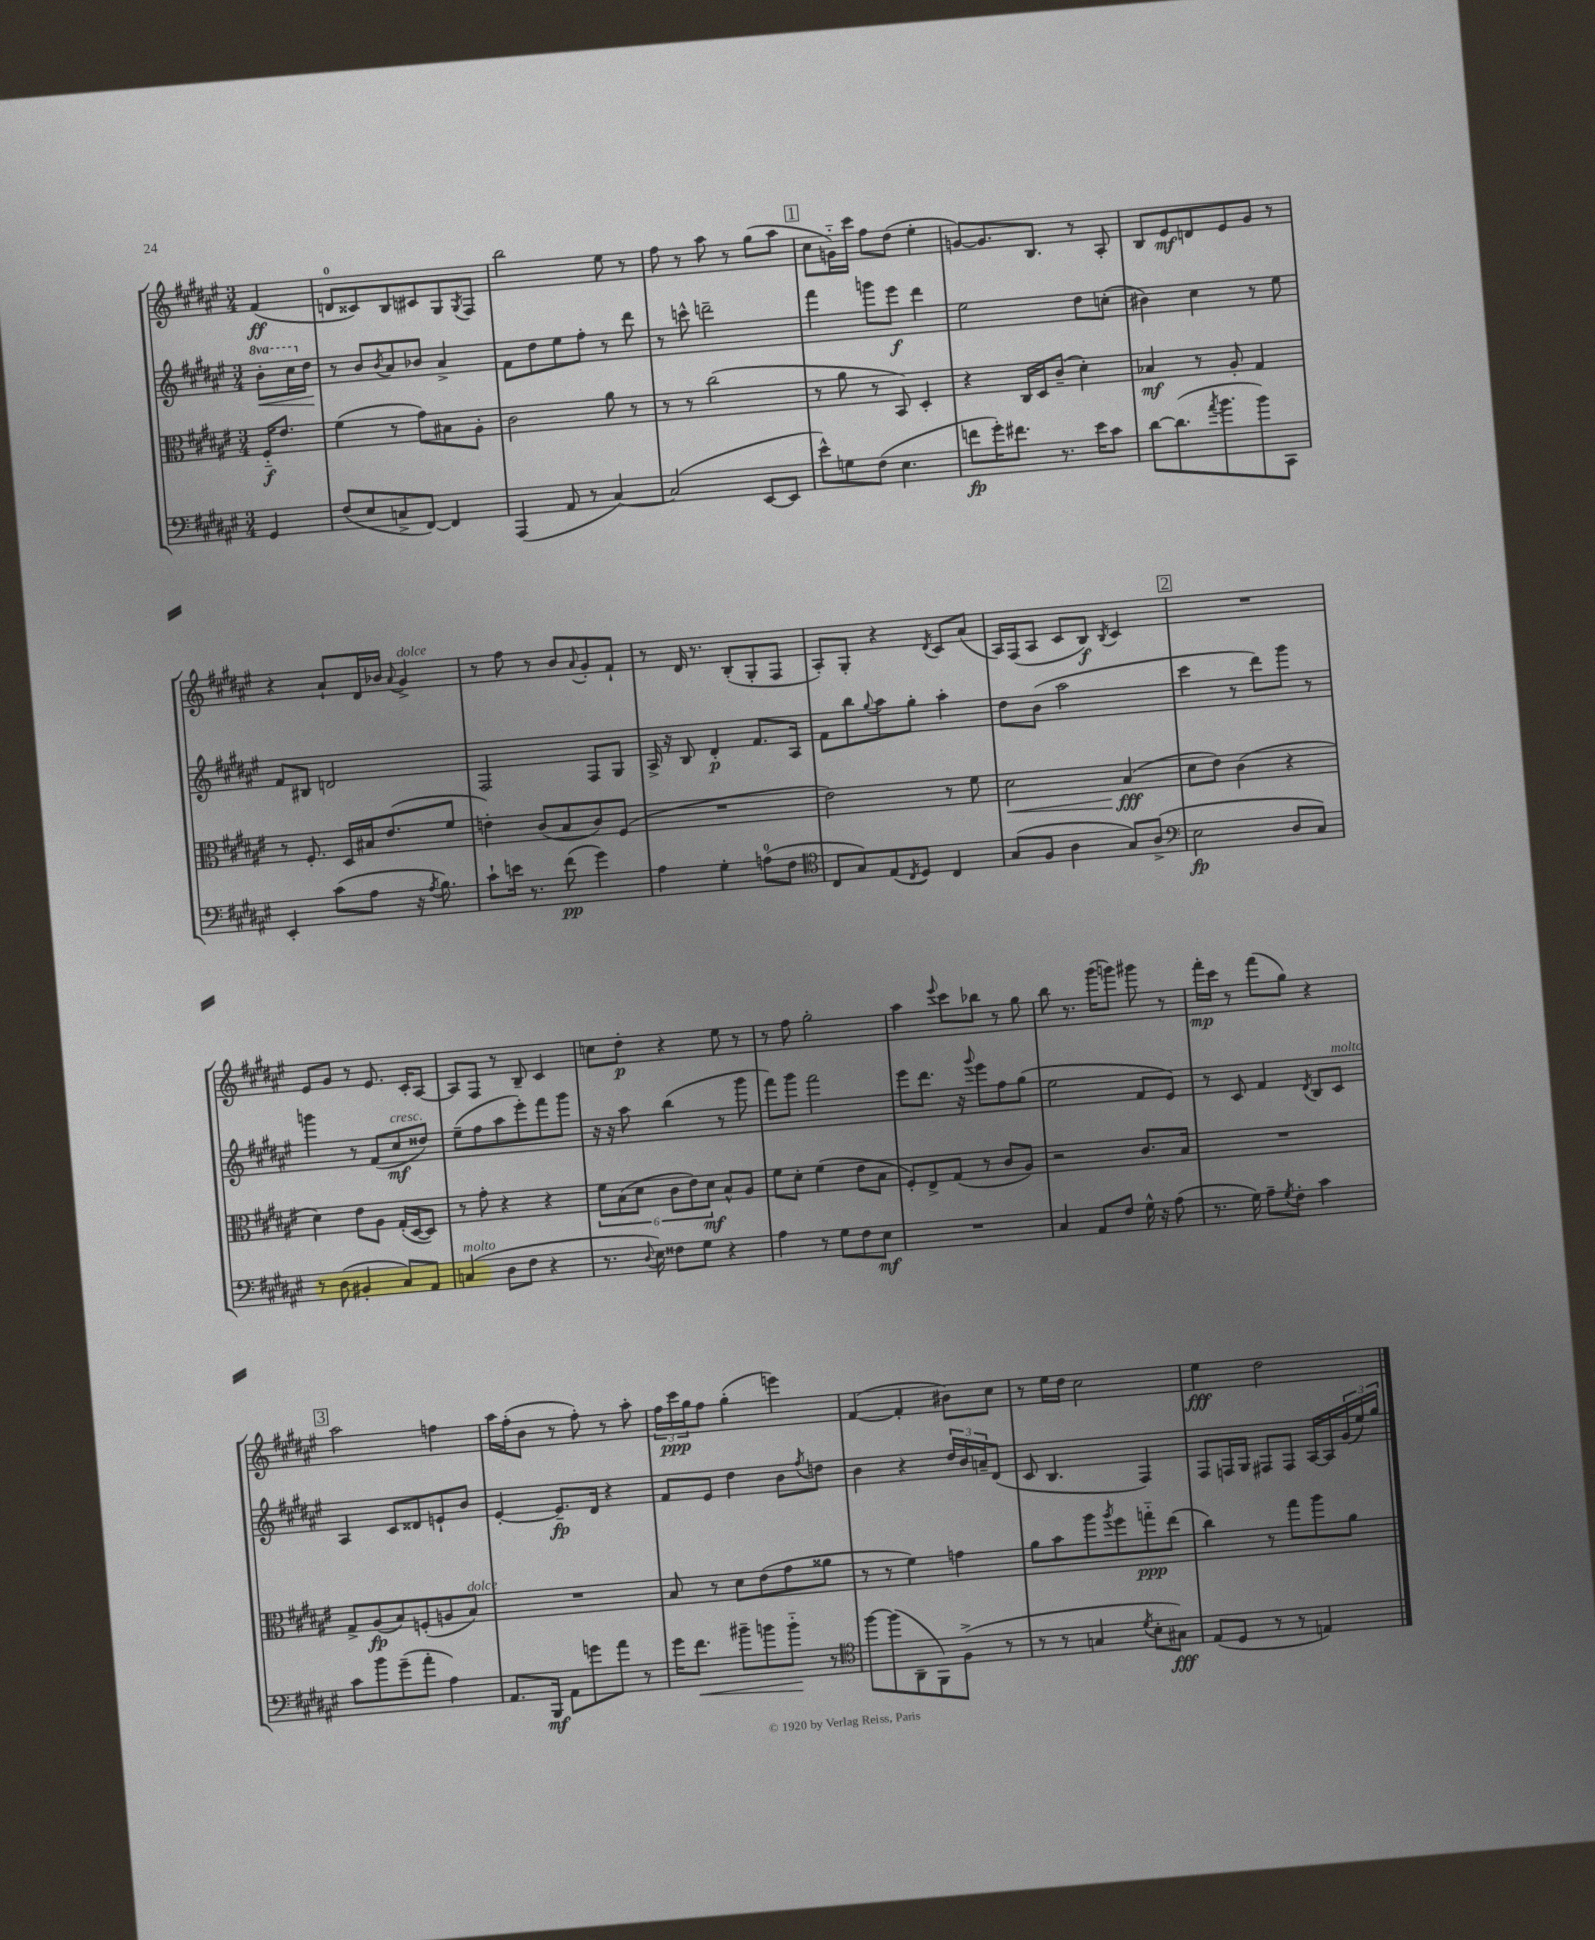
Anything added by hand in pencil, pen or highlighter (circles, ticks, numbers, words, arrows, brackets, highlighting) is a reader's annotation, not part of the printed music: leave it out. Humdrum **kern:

**kern	**dynam	**kern	**dynam	**kern	**dynam	**kern	**dynam
*part4	*part4	*part3	*part3	*part2	*part2	*part1	*part1
*staff4	*staff4	*staff3	*staff3	*staff2	*staff2	*staff1	*staff1
*clefF4	*	*clefC3	*	*clefG2	*	*clefG2	*
*k[f#c#g#d#a#e#]	*	*k[f#c#g#d#a#e#]	*	*k[f#c#g#d#a#e#]	*	*k[f#c#g#d#a#e#]	*
*M3/4	*	*M3/4	*	*M3/4	*	*M3/4	*
*	*	*	*	*8va	*	*	*
=	=	=	=	=	=	=	=
4GG#/	.	16F#/KL	f	8bb'\L	.	(4f#/	ff
.	.	8.e#/J	.	.	.	.	.
!	!	!	!	!	!LO:HP:b	!	!
.	.	.	.	16ccc#\L	<	.	.
*	*	*	*	*X8va	*	*	*
.	.	.	.	16dd#\JJ	.	.	.
.	.	.	.	.	[	.	.
=1	=1	=1	=1	=1	=1	=1	=1
(8F#/L	.	(4f#\	.	8r	.	8dn/L	.
8E#/	.	.	.	8b/L	.	8c##X/)	.
.	.	.	.	8qb/	.	.	.
8Cn^/	.	8r	.	8a#/	.	8B/	.
[8FF#/J)	.	8g#\L)	.	8b-X/J	.	8c#X/	.
4FF#/]	.	8B#X\	.	4a#^/	.	8G#/	.
.	.	.	.	.	.	8qG#/	.
.	.	8A#'\J	.	.	.	8F#/J	.
=2	=2	=2	=2	=2	=2	=2	=2
(4AAA#/	.	2c#\	.	8f#\L	.	2bb\	.
.	.	.	.	8dd#\	.	.	.
8AA#/	.	.	.	8ee#\	.	.	.
8r	.	.	.	8ff#'\J	.	.	.
[4C#/)	.	8a#\	.	8r	.	8ee#\	.
.	.	8r	.	8ddd#\	.	8r	.
=3	=3	=3	=3	=3	=3	=3	=3
(2C#/]	.	8r	.	8r	.	8ff#\	.
.	.	8r	.	8cccn^^\	.	8r	.
.	.	(2cc#\	.	2dddn~\	.	8aa#\	.
.	.	.	.	.	.	8r	.
[8EE#/L	.	.	.	.	.	(8gg#\L	.
8EE#/J]	.	.	.	.	.	8aa#\J	.
!!LO:REH:place=s1:t=1
=4	=4	=4	=4	=4	=4	=4	=4
8e#^^\L)	.	8r	.	4fff#\	.	8cc#\L	.
8Gn\	.	8a#\	.	.	.	16gn\L)	.
.	.	.	.	.	.	16ccc#\JJ	.
(8F#\J	.	8r	.	8gggn\L	.	8ff#\L	.
4.E#\	.	8BB/)	.	8eee#\J	f	(8dd#\J	.
.	.	4D#'/	.	4ddd#\	.	4ee#'\	.
=5	=5	=5	=5	=5	=5	=5	=5
8fn\L	fp	4r	.	2ee#\	.	[8gn/L)	.
16g#'\K)	.	.	.	.	.	8.g/]	.
8.f#X\J	.	.	.	.	.	.	.
.	.	16C#/LL	.	.	.	.	.
.	.	16D#/J	.	.	.	8.B/J	.
8.r	.	(8c#~/J	.	.	.	.	.
.	.	4d#'\)	.	8dd#\L	.	8r	.
16e#\KL	.	.	.	.	.	.	.
8c#\J	.	.	.	(8ccn'\J	.	8A#'/	.
=6	=6	=6	=6	=6	=6	=6	=6
[8d#\L	.	4B-X/	mf	4b#X\)	.	8B/L	.
(8.d#\]	.	.	.	.	.	8e#/	mf
.	.	8r	.	4cc#\	.	8dn/	.
8qa#/	.	.	.	.	.	.	.
8.b\	.	.	.	.	.	.	.
.	.	8A#'/	.	.	.	8e#/	.
8b\)	.	4G#/	.	8r	.	8g#/J	.
8CC#\J	.	.	.	8ee#\	.	8r	.
!!LO:LB:g=z
=7	=7	=7	=7	=7	=7	=7	=7
4EE#'/	.	8r	.	8f#/L	.	4r	.
.	.	8.F#'/	.	8B#X/J	.	.	.
(8c#\L	.	.	.	2dn/	.	8a#`/L	.
.	.	16D#/LL	.	.	.	.	.
8A#\J	.	16B#X/J	.	.	.	16d#/L	.
.	.	(8.e#/	.	.	.	16b-X/JJ	.
.	.	.	.	.	.	8qqa#/	.
!	!	!	!	!	!	!LO:TX:a:i:t=dolce	!
16r	.	.	.	.	.	4g#^/	.
8qA#/	.	.	.	.	.	.	.
8.B\)	.	.	.	.	.	.	.
.	.	8f#/J	.	.	.	.	.
=8	=8	=8	=8	=8	=8	=8	=8
8c#`\L	.	4en'\)	.	2F#/	.	8r	.
16en\Jk	.	.	.	.	.	8ff#\	.
8.r	.	.	.	.	.	.	.
.	.	(8c#/L	.	.	.	8r	.
(8f#\	pp	8B/	.	.	.	8b/L	.
.	.	.	.	.	.	8qqa#/	.
4g#\)	.	8c#/)	.	8F#/L	.	8g#'/	.
.	.	(8F#/J	.	8G#/J	.	8f#`/J	.
=9	=9	=9	=9	=9	=9	=9	=9
4A#\	.	2.r	.	16A#^/	.	8r	.
.	.	.	.	16r	.	.	.
.	.	.	.	8B/	.	16d#/	.
.	.	.	.	.	.	8.r	.
4G#'\	.	.	.	4d#'/	p	.	.
.	.	.	.	.	.	(8B'/L	.
(8An\L	.	.	.	8.f#/L	.	8G#'/	.
8F#\J	.	.	.	.	.	8F#/J	.
.	.	.	.	16A#/Jk	.	.	.
=10	=10	=10	=10	=10	=10	=10	=10
*clefC4	*	*	*	*	*	*	*
8C#/L	.	2e#\)	.	8f#\L	.	8A#'/L)	.
8G#/)	.	.	.	8bb\	.	8G#'/J	.
.	.	.	.	8qqgg#/	.	.	.
(8E#/	.	.	.	8aa#\	.	4r	.
8qC#/	.	.	.	.	.	.	.
8D#/J)	.	.	.	8gg#'\J	.	.	.
.	.	.	.	.	.	8qd#/	.
4C#/	.	8r	.	4aa#'\	.	8c#/L	.
.	.	8f#\	.	.	.	(8a#/J	.
=11	=11	=11	=11	=11	=11	=11	=11
!	!	!	!LO:HP:b	!	!	!	!
(8G#/L	.	2d#\	<	8dd#\L	.	16A#/LL)	.
.	.	.	.	.	.	(16F#/J	.
8F#/J	.	.	.	(8b\J	.	8A#/J	.
4A#\	.	.	.	2aa#\	.	8c#/L	.
.	.	.	.	.	.	8B/J)	f
.	.	.	.	.	.	8qB/	.
8G#/L)	.	(4B/	fff	.	.	4c#/	.
(8A#^/J	.	.	.	.	.	.	.
.	.	.	[	.	.	.	.
!!LO:REH:place=s1:t=2
=12	=12	=12	=12	=12	=12	=12	=12
*clefF4	*	*	*	*	*	*	*
2E#\	fp	8d#\L	.	4ccc#\	.	2.r	.
.	.	8e#\J)	.	.	.	.	.
.	.	(4c#\	.	8r	.	.	.
.	.	.	.	8ddd#\L)	.	.	.
8D#/L	.	4r	.	8ggg#\J	.	.	.
8C#/J)	.	.	.	8r	.	.	.
!!LO:LB:g=z
=13	=13	=13	=13	=13	=13	=13	=13
8r	.	4d#\)	.	4gggn\	.	8e#/L	.
(8D#\	.	.	.	.	.	8g#/J	.
4BB#X'/	.	8e#\L	.	8r	.	8r	.
.	.	8A#\J	.	(8f#/L	.	8.e#/	.
!	!	!	!	!LO:TX:a:i:t=cresc.	!	!	!
8C#/L)	.	(16G#'/LL	.	8cc#/	mf	.	.
.	.	[16D#/J	.	.	.	16c#'/KL	.
8AA#/J	.	8D#/J])	.	8dd##X/J)	.	[8A#/J	.
=14	=14	=14	=14	=14	=14	=14	=14
!LO:TX:a:i:t=molto	!	!	!	!	!	!	!
(4Cn/	.	8r	.	(8ee#~\L	.	8A#/L]	.
.	.	8g#'\	.	8ff#\	.	8F#/J	.
8D#\L	.	4r	.	8aa#\	.	8r	.
8F#\J	.	.	.	8eee#'\)	.	8B~/	.
4r	.	4r	.	8fff#\	.	4c#/	.
.	.	.	.	8ggg#\J	.	.	.
=15	=15	=15	=15	=15	=15	=15	=15
8.r	.	12f#\L	.	16r	.	8ccn\L	.
.	.	.	.	16r	.	.	.
.	.	(12B\	.	.	.	.	.
.	.	.	.	8aa#\	.	8dd#'\J	p
.	.	12d#\J	.	.	.	.	.
8qqD#/	.	.	.	.	.	.	.
16E#\)	.	.	.	.	.	.	.
8F##X\L	.	12c#\L	.	(4bb\	.	4r	.
.	.	12e#\)	.	.	.	.	.
8G#\J	.	.	.	.	.	.	.
.	.	12d#\J	mf	.	.	.	.
4r	.	8B^^/L	.	8r	.	8ee#\	.
.	.	8A#/J	.	8ggg#\	.	8r	.
=16	=16	=16	=16	=16	=16	=16	=16
4A#\	.	8f#\L	.	8fff#\L)	.	8r	.
.	.	8d#'\J	.	8ggg#\J	.	8ff#\	.
8r	.	(4f#\	.	2fff#\	.	2gg#'\	.
8G#\L	.	.	.	.	.	.	.
8F#\	.	8e#\L	.	.	.	.	.
8E#\J	mf	8B\J	.	.	.	.	.
=17	=17	=17	=17	=17	=17	=17	=17
2.r	.	8F#'/L)	.	8eee#\L	.	4aa#\	.
.	.	8E#^/	.	8.ddd#\J	.	.	.
.	.	.	.	.	.	8qqeee#/	.
.	.	(8G#/J	.	.	.	8ccc#\L	.
.	.	.	.	16r	.	.	.
.	.	.	.	8qqggg#/	.	.	.
.	.	8r	.	8eee#\L	.	8bb-X\J	.
.	.	8c#/L	.	8ff#\	.	8r	.
.	.	8A#/J)	.	(8gg#\J	.	8gg#\	.
=18	=18	=18	=18	=18	=18	=18	=18
4C#/	.	2r	.	2ee#\	.	8bb\	.
.	.	.	.	.	.	8.r	.
8AA#/L	.	.	.	.	.	.	.
.	.	.	.	.	.	(16ggg#\KL	.
8F#/J	.	.	.	.	.	8gggn\J)	.
16G#^^\	.	8.c#/L	.	8f#/L	.	8ggg#X\	.
16r	.	.	.	.	.	.	.
(8A#\	.	.	.	8e#/J)	.	8r	.
.	.	16B/Jk	.	.	.	.	.
=19	=19	=19	=19	=19	=19	=19	=19
8.r	.	2.r	.	8r	.	16fff#'\LL	mp
.	.	.	.	.	.	16ccc#\JJ	.
.	.	.	.	8c#/	.	8r	.
16G#\)	.	.	.	.	.	.	.
8A#~\L	.	.	.	4f#/	.	(8fff#\L	.
8qG#/	.	.	.	.	.	.	.
8F#'\J	.	.	.	.	.	8gg#\J)	.
.	.	.	.	8qd#/	.	.	.
4c#\	.	.	.	8B/L	.	4r	.
!	!	!	!	!LO:TX:a:i:t=molto	!	!	!
.	.	.	.	8c#/J	.	.	.
!!LO:LB:g=z
!!LO:REH:place=s1:t=3
=20	=20	=20	=20	=20	=20	=20	=20
8c#\L	.	8G#^/L	.	4A#/	.	2aa#\	.
8b\	.	(8A#/	fp	.	.	.	.
(8g#~\	.	8B/)	.	8c#/L	.	.	.
8a#'\J	.	(8Fn'/	.	8d##X/	.	.	.
4A#\)	.	8An/	.	8en`/	.	4ffn\	.
!	!	!LO:TX:a:i:t=dolce	!	!	!	!	!
.	.	8B/J)	.	8b/J	.	.	.
=21	=21	=21	=21	=21	=21	=21	=21
8.AA#/L	.	2.r	.	[4e#'/	.	16aa#\LL	.
.	.	.	.	.	.	(16ff#'\J	.
.	.	.	.	.	.	8b\J	.
16BBB/Jk	mf	.	.	.	.	.	.
8AA#\L	.	.	.	8.e#~/L]	fp	8r	.
8gn\	.	.	.	.	.	8ff#'\)	.
.	.	.	.	16d#/Jk	.	.	.
8a#\J	.	.	.	4r	.	8r	.
8r	.	.	.	.	.	8aa#'\	.
=22	=22	=22	=22	=22	=22	=22	=22
16g#\KL	.	8B/	.	8f#/L	.	24ff#\LL	.
.	.	.	.	.	.	24ccc#\	ppp
!	!LO:HP:b	!	!	!	!	!	!
8.f#\J	<	.	.	.	.	.	.
.	.	.	.	.	.	24gg#\J	.
.	.	8r	.	8e#/J	.	8ff#\J	.
8b#X~\L	.	8d#\L	.	4dd#\	.	(4gg#'\	.
8bn\	.	(8e#\	.	.	.	.	.
8b\J	.	8g#\	.	8b\L	.	4eeen\)	.
.	.	.	.	8qff#/	.	.	.
8r	[	8a##X\J	.	8ddn\J	.	.	.
=23	=23	=23	=23	=23	=23	=23	=23
*clefC4	*	*	*	*	*	*	*
[8ff#\L	.	8r	.	4b\	.	([4f#/	.
(8ff#\]	.	8r	.	.	.	.	.
8AA#~\	.	4f#\)	.	4r	.	4f#'/]	.
8FF#\)	.	.	.	.	.	.	.
(8F#^\J	.	4gn\	.	24dd#/LL	.	8b#X\L)	.
.	.	.	.	24b/	.	.	.
.	.	.	.	24an~/J	.	.	.
8r	.	.	.	(8d#/J	.	8cc#\J	.
=24	=24	=24	=24	=24	=24	=24	=24
8r	.	8a#\L	.	8c#/	.	8r	.
8r	.	8b\	.	4.B/	.	16ee#\LL	.
.	.	.	.	.	.	16dd#\JJ	.
4Gn/	.	8aa#\	.	.	.	2cc#\	.
.	.	8qaa#/	.	.	.	.	.
.	.	8ff#\	.	.	.	.	.
8qd#/	.	.	.	.	.	.	.
8B'\L	.	8ggn\	ppp	4F#/)	.	.	.
8G#X\J)	fff	(8ee#\J	.	.	.	.	.
=25	=25	=25	=25	=25	=25	=25	=25
(8E#/L	.	4cc#\)	.	8F#/L	.	4ee#\	fff
8D#/J	.	.	.	16Fn/L	.	.	.
.	.	.	.	16G#/JJ	.	.	.
8r	.	8r	.	8F#X/L	.	2dd#\	.
8r	.	8gg#\L	.	8F#/J	.	.	.
4En/)	.	8aa#\	.	[16A#/LL	.	.	.
.	.	.	.	16A#/]	.	.	.
.	.	8a#\J	.	(24g#/	.	.	.
.	.	.	.	24ee#/)	.	.	.
.	.	.	.	24gg#/JJ	.	.	.
==	==	==	==	==	==	==	==
*-	*-	*-	*-	*-	*-	*-	*-
